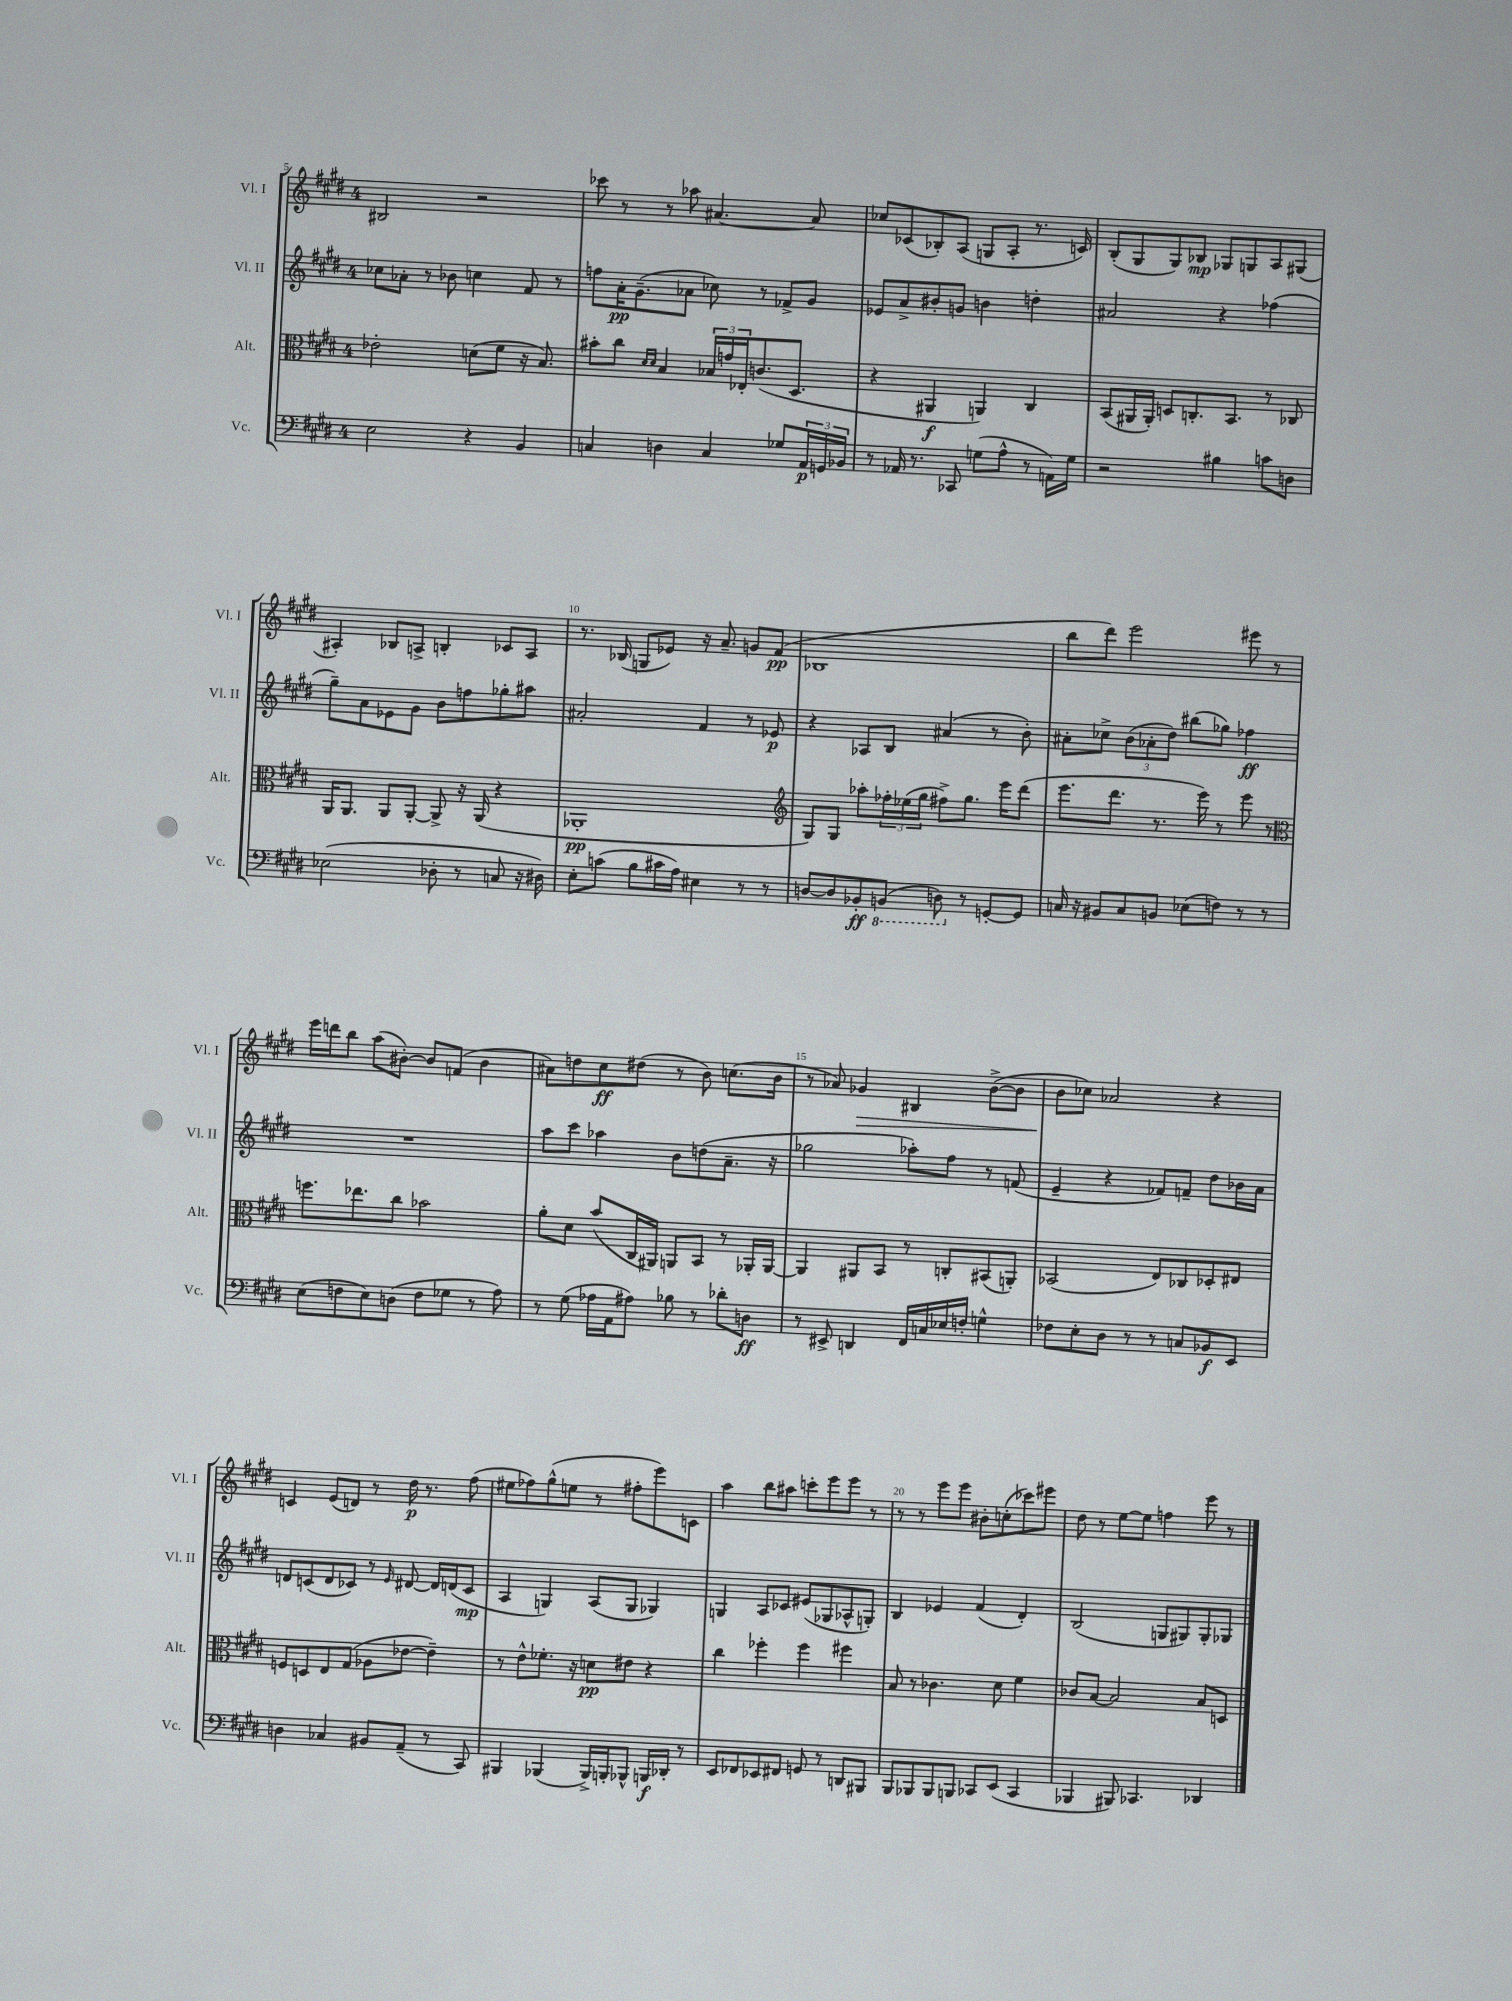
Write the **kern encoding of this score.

**kern	**dynam	**kern	**dynam	**kern	**dynam	**kern	**dynam
*part4	*part4	*part3	*part3	*part2	*part2	*part1	*part1
*staff4	*staff4	*staff3	*staff3	*staff2	*staff2	*staff1	*staff1
*I"Vc.	*	*I"Alt.	*	*I"Vl. II	*	*I"Vl. I	*
*I'Vc.	*	*I'Alt.	*	*I'Vl. II	*	*I'Vl. I	*
*clefF4	*	*clefC3	*	*clefG2	*	*clefG2	*
*k[f#c#g#d#]	*	*k[f#c#g#d#]	*	*k[f#c#g#d#]	*	*k[f#c#g#d#]	*
*M4/4	*	*M4/4	*	*M4/4	*	*M4/4	*
=5	=5	=5	=5	=5	=5	=5	=5
2E\	.	2e-X'\	.	8cc-X\L	.	2B#X/	.
.	.	.	.	8a-X'\J	.	.	.
.	.	.	.	8r	.	.	.
.	.	.	.	8b-X\	.	.	.
4r	.	(8dn\L	.	4ccn\	.	2r	.
.	.	8f#\J	.	.	.	.	.
4BB/	.	16r	.	8f#/	.	.	.
.	.	8.B/)	.	.	.	.	.
.	.	.	.	8r	.	.	.
=6	=6	=6	=6	=6	=6	=6	=6
4Cn/	.	8b#X'\L	.	8ffn\L	.	8ccc-X\	.
.	.	8cc#\J	.	16a'\K	pp	8r	.
.	.	.	.	(8.g#~\	.	.	.
.	.	16qqd#/LL	.	.	.	.	.
.	.	16qqd#/JJ	.	.	.	.	.
4Dn\	.	4B/	.	.	.	8r	.
.	.	.	.	8a-X\J	.	8aa-X\	.
4C/	.	24B-X/LL	.	8cc-X\)	.	[4.a#X/	.
.	.	24gn/	.	.	.	.	.
.	.	24E-X'/J	.	.	.	.	.
.	.	(8.cn/	.	8r	.	.	.
8G-X/L	.	.	.	8f-X^/L	.	.	.
.	.	8.D#/J	.	.	.	.	.
24AA/L	p	.	.	8g#/J	.	8a#/]	.
24GGn/	.	.	.	.	.	.	.
24BB-X/JJ	.	.	.	.	.	.	.
=7	=7	=7	=7	=7	=7	=7	=7
8r	.	4r	.	8e-X/L	.	8cc-X/L	.
16AA-X/	.	.	.	8a^/	.	(8c-X/	.
8.r	.	.	.	.	.	.	.
.	.	4AA#X/	f	8b#X'/	.	8B-X'/)	.
8CC-X/	.	.	.	8gn/J	.	(8A/J	.
(8Gn\L	.	4AAn/)	.	4bn\	.	8Gn/L	.
8A^^\J	.	.	.	.	.	8A'/J	.
8r	.	4C#/	.	4ddn'\	.	8.r	.
16AAn\LL)	.	.	.	.	.	.	.
16G\JJ	.	.	.	.	.	16cn/)	.
=8	=8	=8	=8	=8	=8	=8	=8
2r	.	(8BB/L	.	2a#X/	.	(8B'/L	.
.	.	16AA#X/L	.	.	.	8G#/	.
.	.	16AA#'/JJ)	.	.	.	.	.
.	.	8Dn/L	.	.	.	8G#/)	.
.	.	8.Cn'/	.	.	.	8B-X/J	mp
4B#X\	.	.	.	4r	.	8G-X/L	.
.	.	8.BB/J	.	.	.	.	.
.	.	.	.	.	.	8Gn/	.
8cn\L	.	8r	.	(4ff-X\	.	8A/	.
8Dn\J	.	8C-X/	.	.	.	(8G#X/J	.
!!LO:LB:g=z
=9	=9	=9	=9	=9	=9	=9	=9
(2E-X\	.	16AA/KL	.	8gg#~\L)	.	4A#X'/)	.
.	.	8.AA/J	.	.	.	.	.
.	.	.	.	8a\	.	.	.
.	.	8AA/L	.	8e-X\	.	8B-X/L	.
.	.	[8AA'/J	.	8g#\J	.	8An^/J	.
8D-X'\	.	8AA^/]	.	8b\L	.	4Bn'/	.
8r	.	16r	.	8ffn\	.	.	.
.	.	(16AA/	.	.	.	.	.
8Cn/	.	4r	.	8gg-X'\	.	8c-X/L	.
16r	.	.	.	8aa#X\J	.	8A/J	.
16D#X\)	.	.	.	.	.	.	.
=10	=10	=10	=10	=10	=10	=10	=10
8E'\L	.	1AA-X'	pp	2a#X'/	.	8.r	.
(8cn\J	.	.	.	.	.	.	.
.	.	.	.	.	.	(16B-X/	.
8B\L	.	.	.	.	.	8Gn/L	.
16c#X\L	.	.	.	.	.	8e-X/J)	.
16A\JJ)	.	.	.	.	.	.	.
4E#X\	.	.	.	4f#/	.	16r	.
.	.	.	.	.	.	8.a~/	.
8r	.	.	.	8r	.	8gn/L	.
8r	.	.	.	8e-X/	p	(8f#/J	pp
=11	=11	=11	=11	=11	=11	=11	=11
*	*	*clefG2	*	*	*	*	*
[8Dn/L	.	8G#/L)	.	4r	.	1B-X	.
8D/]	.	8G#/J	.	.	.	.	.
8BB-X'/	ff	8aa-X'\L	.	8A-X/L	.	.	.
*8ba	*	*	*	*	*	*	*
(8BBBn/J	.	24ff-X'\L	.	8B/J	.	.	.
.	.	(24ee-X\	.	.	.	.	.
.	.	24gg#\JJ	.	.	.	.	.
8DDn\)	.	8ff#X^\L)	.	(4a#X/	.	.	.
*X8ba	*	*	*	*	*	*	*
8r	.	8.gg#\J	.	.	.	.	.
[8GGn'/L	.	.	.	8r	.	.	.
.	.	16eee\KL	.	.	.	.	.
8GG/J]	.	(8ddd#\J	.	8b'\)	.	.	.
=12	=12	=12	=12	=12	=12	=12	=12
16Cn/	.	8.eee\L	.	8a#X'\L	.	8bb\L	.
16r	.	.	.	.	.	.	.
8BB#X/L	.	.	.	8cc-X^\J	.	8ddd#\J)	.
.	.	8.ddd#\J	.	.	.	.	.
8C/	.	.	.	(12b\L	.	2eee\	.
.	.	.	.	12a-X'\	.	.	.
8BBn/J	.	8.r	.	.	.	.	.
.	.	.	.	12dd#\J)	.	.	.
(8E-X\L	.	.	.	(8bb#X\L	.	.	.
.	.	16eee\)	.	.	.	.	.
8Fn\J)	.	8r	.	8gg-X\J)	.	.	.
8r	.	8eee\	.	4ff-X\	ff	8eee#X\	.
8r	.	8r	.	.	.	8r	.
!!LO:LB:g=z
=13	=13	=13	=13	=13	=13	=13	=13
*	*	*clefC3	*	*	*	*	*
(8E\L	.	8.ffn\L	.	1r	.	16eee\LL	.
.	.	.	.	.	.	16dddn\J	.
8Fn\	.	.	.	.	.	8bb\J	.
.	.	8.ee-X\	.	.	.	.	.
8E\)	.	.	.	.	.	(8aa\L	.
(8Dn\J	.	8cc#\J	.	.	.	[8b#X'\J)	.
8F\L	.	2b-X\	.	.	.	8b#/L]	.
8G-X\J	.	.	.	.	.	(8fn/J	.
8r	.	.	.	.	.	4b#\	.
8A\)	.	.	.	.	.	.	.
=14	=14	=14	=14	=14	=14	=14	=14
8r	.	8a'\L	.	8aa\L	.	8a#X\L)	.
(8G#\	.	8d#\J	.	8ccc#\J	.	8ddn\	.
16A-X\LL	.	(8b/L	.	4aa-X\	.	8cc#\	ff
16AA\J	.	.	.	.	.	.	.
8A#X\J)	.	16C#/L	.	.	.	(8dd#X\J	.
.	.	16AA#X/JJ)	.	.	.	.	.
8B-X\	.	8AAn/L	.	8b\L	.	8r	.
8r	.	8BB/J	.	(8ddn\	.	8b\)	.
8d-X'\L	.	8r	.	8.a~\J	.	(8.ccn\L	.
8Dn\J	ff	16AA-X'/LL	.	.	.	.	.
.	.	[16AA-/JJ	.	16r	.	16b\Jk	.
=15	=15	=15	=15	=15	=15	=15	=15
8r	.	4AA-/]	.	2gg-X\	.	8r	.
8EE#X^/	.	.	.	.	.	8a-X/)	.
!	!	!	!	!	!	!	!LO:HP:b
4DDn/	.	8AA#X/L	.	.	.	4g-X/	>
.	.	8BB/J	.	.	.	.	.
16FF#/LL	.	8r	.	8aa-X'\L)	.	4B#X/	.
16Cn/	.	.	.	.	.	.	.
16E-X/	.	8Cn'/L	.	8ff#\J	.	.	.
16Fn'/JJ	.	.	.	.	.	.	.
4Gn^^\	.	(8BB#X/	.	8r	.	([8b^\L	.
.	.	8AAn'/J)	.	(8fn/	.	8b\J]	.
=16	=16	=16	=16	=16	=16	=16	=16
8F-X\L	.	(2BB-X/	.	4e~/	.	8b\L	.
8E'\	.	.	.	.	.	8cc-X\J)	]
8D#\J	.	.	.	4r	.	2a-X/	.
8r	.	.	.	.	.	.	.
8r	.	8E/L)	.	8f-X/L)	.	.	.
8Cn/L	.	8C-X/	.	8fn~/J	.	.	.
8BB-X/	f	8D-X'/	.	8dd#\L	.	4r	.
8EE/J	.	8E#X/J	.	16b-X\L	.	.	.
.	.	.	.	16a\JJ	.	.	.
!!LO:LB:g=z
=17	=17	=17	=17	=17	=17	=17	=17
4Dn\	.	8Fn/L	.	8dn/L	.	4cn/	.
.	.	8Dn/	.	(8cn/	.	.	.
4C-X/	.	8E/	.	8d/	.	(8e/L	.
.	.	(8G#/J	.	8c-X/J)	.	8dn/J)	.
8BB#X/L	.	8A-X\L	.	8r	.	8r	.
.	.	.	.	16qqe/	.	.	.
(8AA~/J	.	[8e-X\J	.	[8d#X/	.	16dd#\	p
.	.	.	.	.	.	8.r	.
8r	.	4e-~\])	.	16d#/LL]	.	.	.
.	.	.	.	(16dn/J	.	.	.
8CC#/)	.	.	.	8c-/J	mp	(8ff#\	.
=18	=18	=18	=18	=18	=18	=18	=18
4BBB#X/	.	8r	.	4A/	.	8ee#X\L	.
.	.	8e^^\L	.	.	.	8ff-X\)	.
(4BBB-X/	.	8.f-X'\J	.	4Gn/)	.	(8gg#^^\	.
.	.	.	.	.	.	8een\J	.
.	.	16r	.	.	.	.	.
16BBB-^/LL)	.	8dn\L	pp	(8A/L	.	8r	.
16BBBn'/J	.	.	.	.	.	.	.
8BBB-X^^/J	.	8e#X\J	.	8G/J	.	8ff#X'\L	.
16BBBn/LL	f	4r	.	4G-X/)	.	8eee\)	.
16DD-X'/JJ	.	.	.	.	.	.	.
8r	.	.	.	.	.	8cn\J	.
=19	=19	=19	=19	=19	=19	=19	=19
8EE/L	.	4cc#\	.	4Gn/	.	4aa\	.
8FF-X/	.	.	.	.	.	.	.
8EE-X/	.	4ff-X'\	.	8A/L	.	8bb\L	.
8FF#X/J	.	.	.	8c-X/J	.	8aa#X\J	.
8GGn/	.	4ff-\	.	(8e#X/L	.	8cccn'\L	.
8r	.	.	.	8G-X/	.	8eee\	.
8DDn/L	.	4ff#X\	.	8A-X^^/	.	8eee\J	.
8BBB#X/J	.	.	.	8Gn'/J)	.	8r	.
=20	=20	=20	=20	=20	=20	=20	=20
8BBB/L	.	8B/	.	4B/	.	8r	.
8BBB-X/	.	8r	.	.	.	8r	.
8BBB-/	.	4.c-X\	.	4e-X/	.	8eee\L	.
8BBBn/J	.	.	.	.	.	8eee\J	.
8CC-X/L	.	.	.	(4f#/	.	8b#X'\L	.
(8EE/J	.	8d#\	.	.	.	(8ccn'\	.
4CC-/	.	4f#\	.	4d#'/)	.	8ccc-X\)	.
.	.	.	.	.	.	8eee#X\J	.
=21	=21	=21	=21	=21	=21	=21	=21
4BBB-X/	.	8c-X/L	.	(2B/	.	8dd#\	.
.	.	[8B/J	.	.	.	8r	.
8BBB#X/)	.	2B/]	.	.	.	[8ee\L	.
4.CC-X/	.	.	.	.	.	8ee\J]	.
.	.	.	.	8Gn/L	.	4ffn\	.
.	.	.	.	8G#X/)	.	.	.
4DD-X/	.	8B/L	.	8G#'/	.	8eee\	.
.	.	8Dn/J	.	8G-X/J	.	8r	.
==	==	==	==	==	==	==	==
*-	*-	*-	*-	*-	*-	*-	*-
